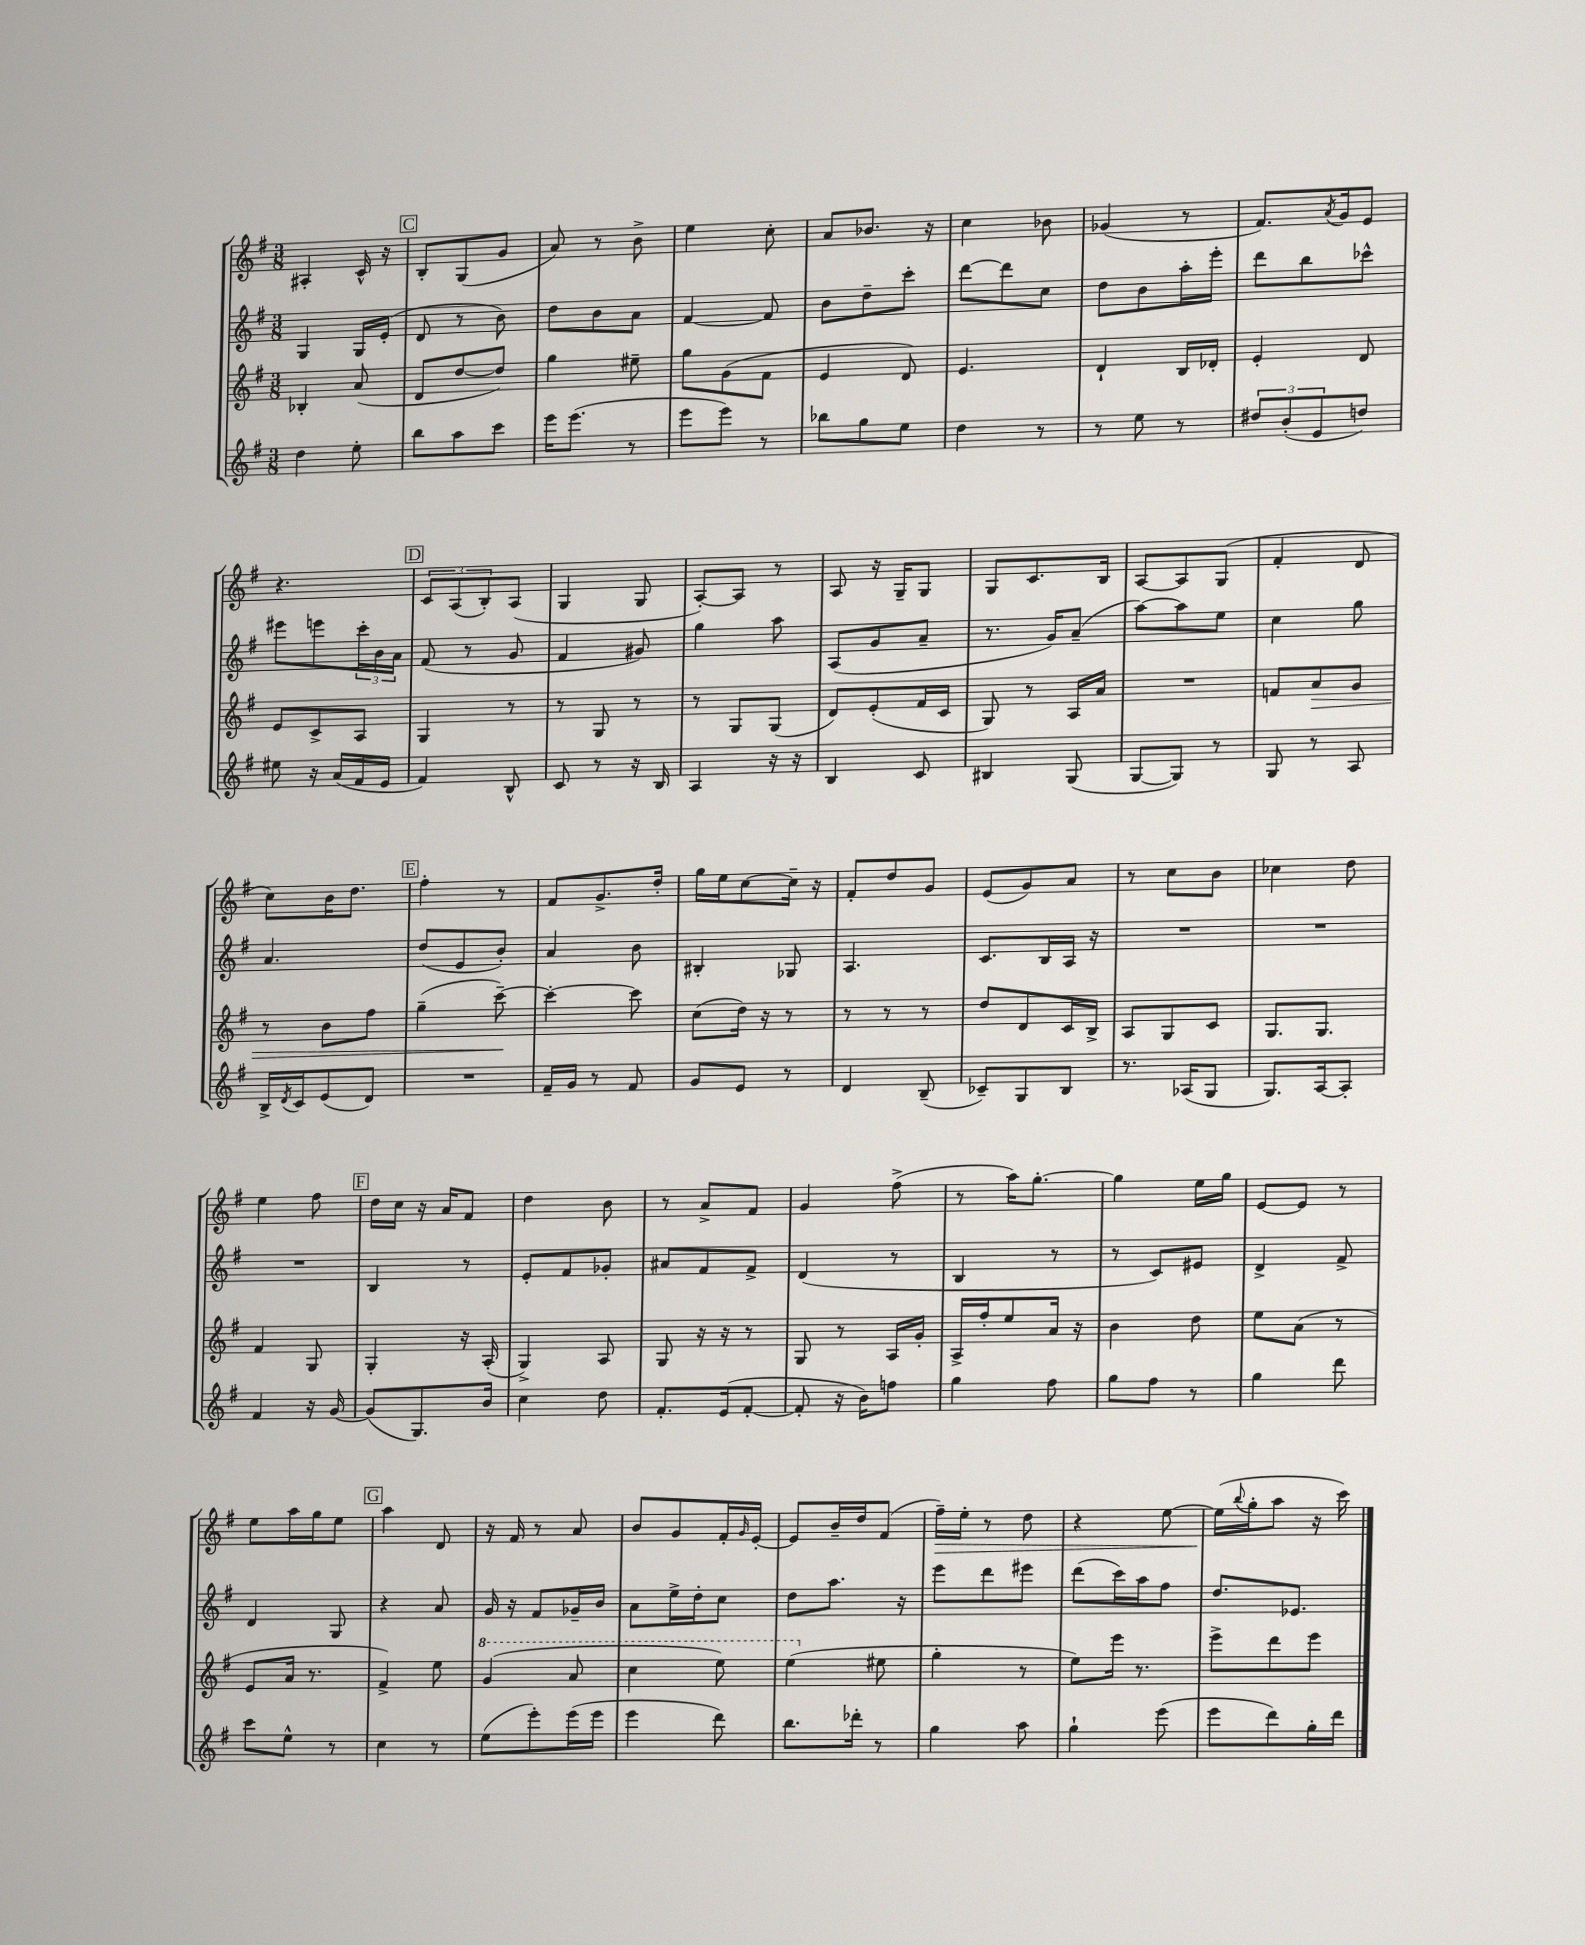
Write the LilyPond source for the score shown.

<<
\new StaffGroup <<
\new Staff = "s0" {
    \clef treble \key g \major \numericTimeSignature \time 3/8
    ais4-. c'16-^ r16 |
    \mark \markup { \box "C" } b8-. g8( g'8 |
    a'8) r8 b'8-> |
    e''4 c''8-. |
    a'8 bes'8. r16 |
    c''4 bes'8 |
    ges'4( r8 |
    fis'8.) \acciaccatura { a'8 } g'16 e'8 |
    r4. |
    \mark \markup { \box "D" } \tuplet 3/2 { c'8 a8( b8-.) } a8( |
    g4 g8 |
    a8~-.) a8 r8 |
    a8 r16 g16-- g8 |
    g8 c'8. b16 |
    a8~ a8 g8( |
    fis'4-. d'8 |
    c''8) b'16 d''8. |
    \mark \markup { \box "E" } fis''4-. r8 |
    fis'8 g'8.-> d''16-. |
    g''16 e''16 c''8~ c''16-- r16 |
    fis'8-. d''8 g'8 |
    e'8( g'8) a'8 |
    r8 c''8 b'8 |
    ces''4 d''8 |
    e''4 fis''8 |
    \mark \markup { \box "F" } d''16 c''16 r16 a'16 fis'8 |
    d''4 b'8 |
    r8 a'8-> fis'8 |
    g'4 fis''8->( |
    r8 a''16) g''8.~-. |
    g''4 e''16 g''16 |
    e'8~ e'8 r8 |
    e''8 a''16 g''16 e''8 |
    \mark \markup { \box "G" } a''4 d'8 |
    r16 fis'16 r8 a'8 |
    b'8 g'8 fis'16-. \grace { g'16 } e'16~-. |
    e'8 b'16-- d''16 fis'8( |
    fis''16--\>) e''16-. r8 d''8 |
    r4 e''8~ |
    e''16\!( \appoggiatura { b''8 } g''16-. a''8 r16 c'''16) \bar "|." |
}
\new Staff = "s1" {
    \clef treble \key g \major \numericTimeSignature \time 3/8
    g4 g16 e'16-.( |
    \mark \markup { \box "C" } d'8 r8 b'8) |
    d''8 b'8 a'8 |
    fis'4~ fis'8 |
    b'8 d''8-- c'''8-. |
    d'''8~ d'''8 c''8 |
    d''8 b'8 a''16-. e'''16-. |
    d'''8 b''8 ces'''8-^ |
    eis'''8 e'''8 \tuplet 3/2 { c'''16-. b'16 a'16 } |
    \mark \markup { \box "D" } fis'8( r8 g'8 |
    fis'4 gis'8) |
    g''4 a''8 |
    a8( g'8 a'8-- |
    r8. g'16) a'8--( |
    a''8~) a''8 e''8 |
    c''4 g''8 |
    a'4. |
    \mark \markup { \box "E" } d''8( e'8 b'8-.) |
    a'4 b'8 |
    bis4-. ges8 |
    a4. |
    c'8. b16 a16 r16 |
    R4. |
    R4. |
    R4. |
    \mark \markup { \box "F" } b4 r8 |
    e'8-. fis'8 ges'8-. |
    ais'8 fis'8 fis'8-> |
    d'4( r8 |
    b4 r8 |
    r8 c'8) eis'8 |
    d'4-> fis'8-> |
    d'4 g8 |
    \mark \markup { \box "G" } r4 a'8 |
    g'16 r16 fis'8 ges'16-- b'16 |
    a'8 e''16-> d''16-. c''8 |
    d''8 a''8. r16 |
    e'''8 d'''8 eis'''8 |
    d'''8( c'''16) a''16 fis''8 |
    d''8. ees'8. \bar "|." |
}
\new Staff = "s2" {
    \clef treble \key g \major \numericTimeSignature \time 3/8
    bes4-. a'8( |
    \mark \markup { \box "C" } d'8 d''8~ d''8) |
    g''4 eis''8-- |
    g''8 g'8( fis'8 |
    e'4 d'8) |
    e'4. |
    d'4-! b16 des'16-. |
    e'4-. d'8 |
    e'8 c'8-> a8 |
    \mark \markup { \box "D" } g4 r8 |
    r8 g8 r8 |
    r8 g8 g8( |
    d'8) e'8-.( fis'16 c'16 |
    g8) r8 a16 a'16 |
    R4. |
    f'8 a'8\> g'8 |
    r8 b'8 fis''8 |
    \mark \markup { \box "E" } g''4--( c'''8~--\!) |
    c'''4~-. c'''8 |
    c''8( d''16) r16 r8 |
    r8 r8 r8 |
    d''8 d'8 c'16 b16-> |
    a8 g8 c'8 |
    g8. g8. |
    fis'4 g8 |
    \mark \markup { \box "F" } g4-. r16 a16-.( |
    g4->) a8 |
    g8 r16 r16 r8 |
    g8 r8 a16 g'16-. |
    a16-> fis''16-. e''8 a'16 r16 |
    b'4 d''8 |
    e''8 a'8( r8 |
    e'8 a'16 r8. |
    \mark \markup { \box "G" } fis'4->) e''8 |
    \ottava #1 g''4( a''8 |
    c'''4 e'''8) |
    e'''4( \ottava #0 eis''8 |
    g''4-. r8 |
    e''8) e'''16 r8. |
    e'''8-> d'''8 e'''8 \bar "|." |
}
\new Staff = "s3" {
    \clef treble \key g \major \numericTimeSignature \time 3/8
    d''4 e''8-. |
    \mark \markup { \box "C" } b''8 a''8 c'''8 |
    e'''16 e'''8.( r8 |
    e'''8 e'''8) r8 |
    bes''8 g''8 e''8 |
    d''4 r8 |
    r8 e''8 r8 |
    \tuplet 3/2 { dis''8 b'8-.( e'8 } d''8) |
    eis''8 r16 a'16( fis'16 e'16 |
    \mark \markup { \box "D" } fis'4) b8-^ |
    c'8 r8 r16 b16 |
    a4 r16 r16 |
    b4 c'8 |
    bis4 g8( |
    g8~ g8) r8 |
    g8 r8 a8 |
    b16-> \acciaccatura { d'8 } c'16 e'8( d'8) |
    \mark \markup { \box "E" } R4. |
    fis'16-- g'16 r8 fis'8 |
    g'8 e'8 r8 |
    d'4 b8--( |
    ces'8--) g8 b8 |
    r8. aes16( g8 |
    g8.) a16~ a8-. |
    fis'4 r16 g'16~ |
    \mark \markup { \box "F" } g'8( g8.) b'16 |
    c''4 d''8 |
    fis'8.-. e'16( fis'8~-. |
    fis'8-. r16 b'16) f''8 |
    g''4 fis''8 |
    g''8 fis''8 r8 |
    g''4 d'''8 |
    c'''8 e''8-^ r8 |
    \mark \markup { \box "G" } c''4 r8 |
    e''8( e'''8-.) e'''16( e'''16 |
    e'''4 d'''8) |
    b''8. des'''16-. r8 |
    g''4 a''8 |
    g''4-! e'''8( |
    e'''8 d'''8) g''16-. d'''16 \bar "|." |
}
>>
>>
\layout { \context { \Score \remove "Bar_number_engraver" } }
